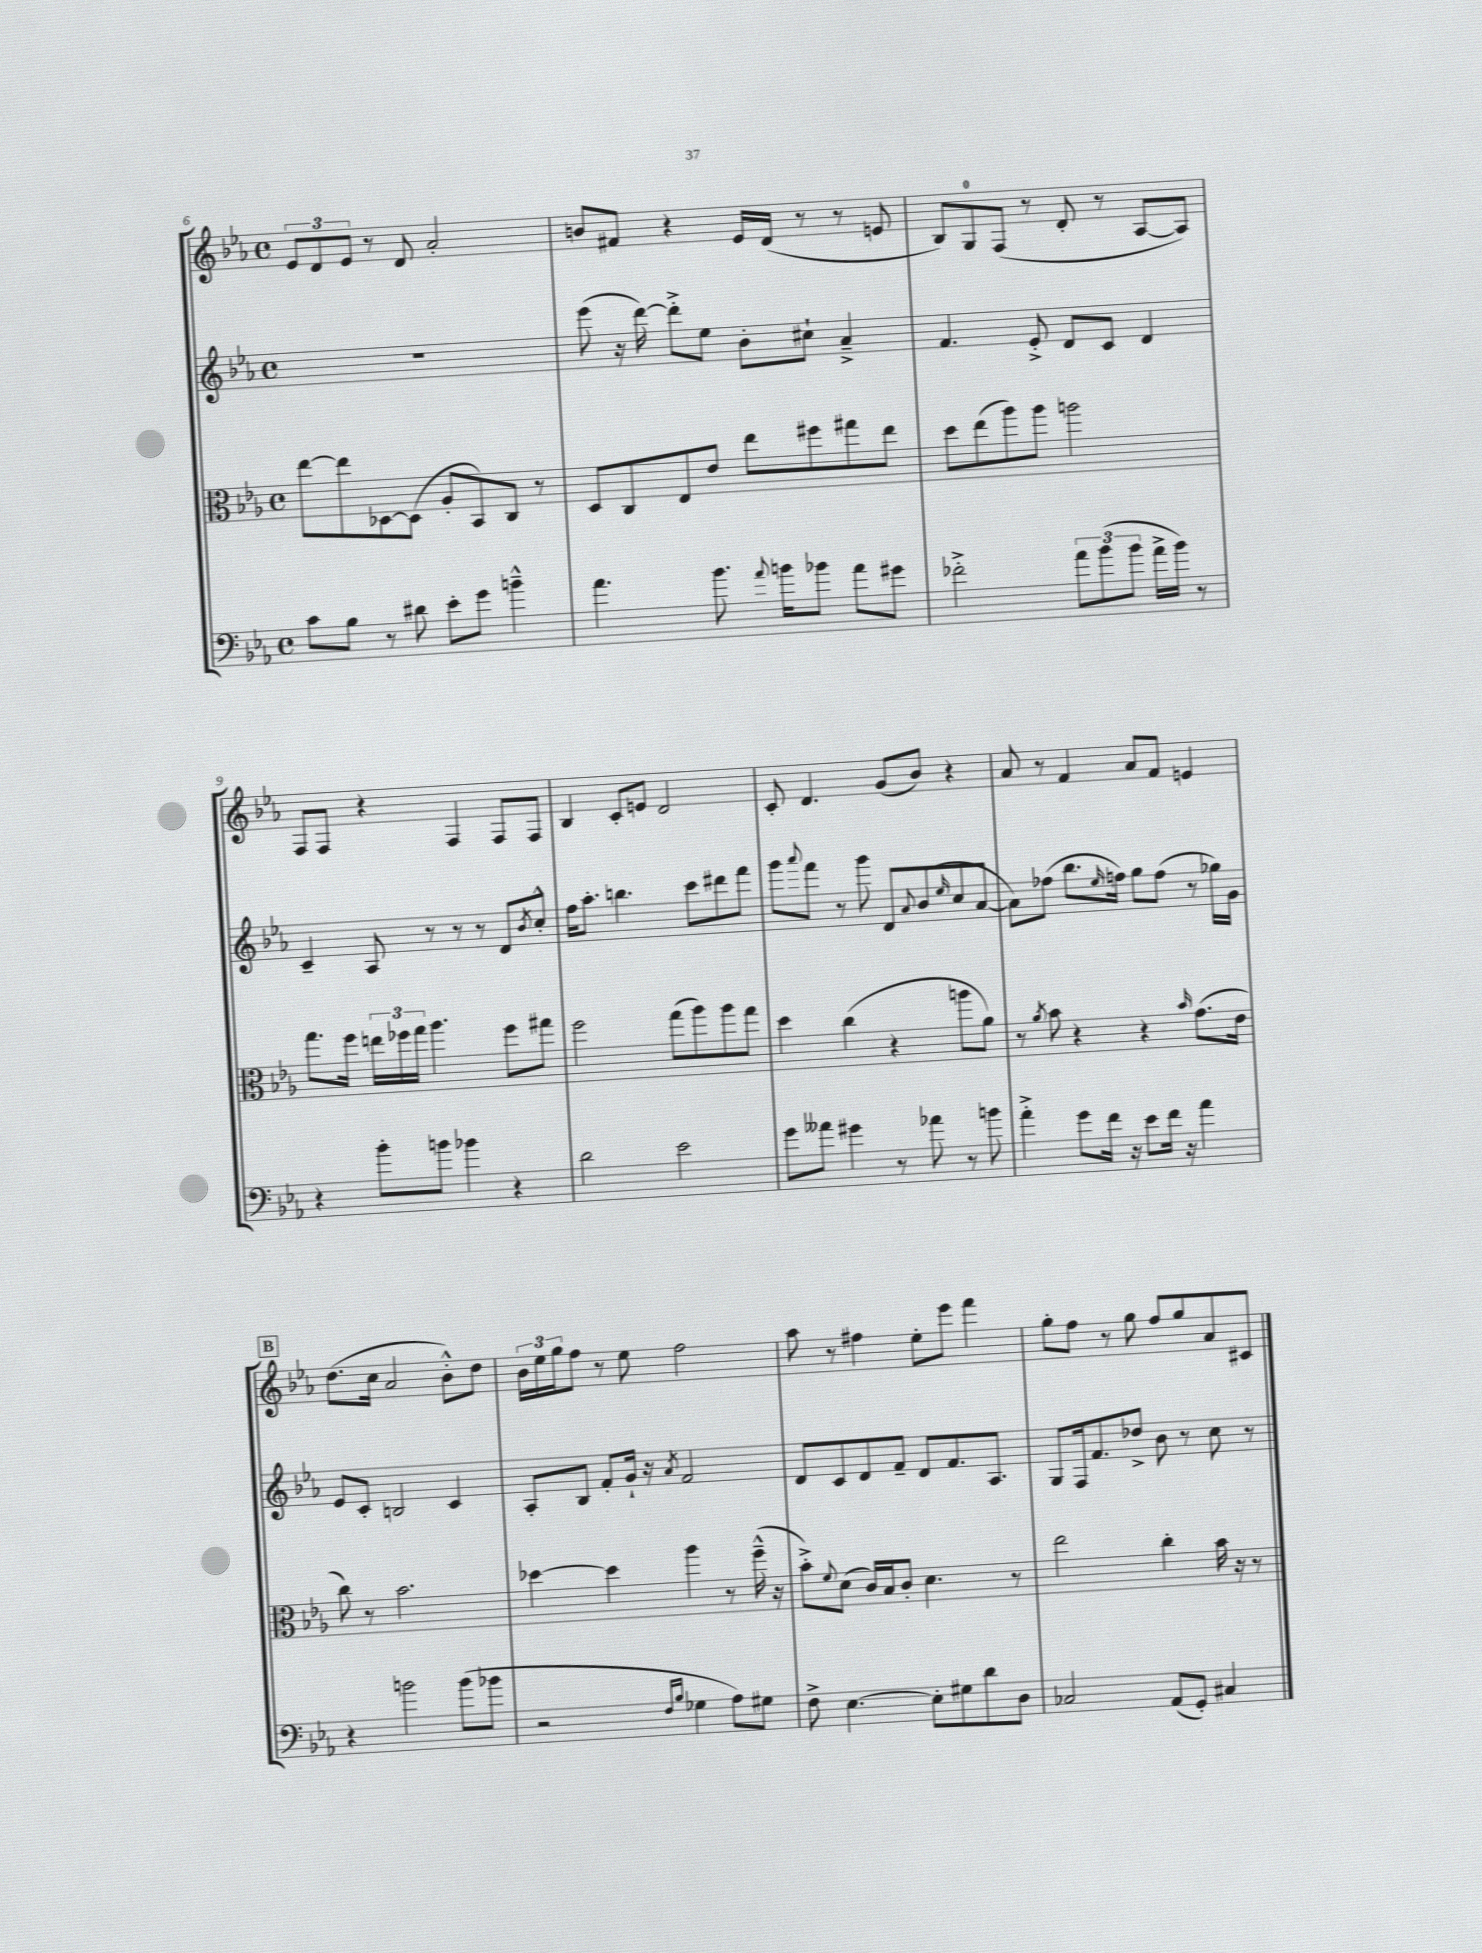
<<
\new StaffGroup <<
\new Staff = "s0" {
    \clef treble \key ees \major \defaultTimeSignature \time 4/4
    \tuplet 3/2 { ees'8 d'8 ees'8 } r8 d'8 aes'2-. |
    b'8 fis'8 r4 ees'16 d'16( r8 r8 e'8 |
    bes8) g8-0 f8( r8 d'8-. r8 aes8~ aes8) |
    f8 f8 r4 f4 f8 f8 |
    bes4 c'8-. e'8 d'2 |
    c'8-. d'4. g'8( bes'8) r4 |
    aes'8 r8 f'4 aes'8 f'8 e'4 |
    \mark \markup { \box "B" } d''8.( c''16 aes'2 bes'8-.-^) d''8 |
    \tuplet 3/2 { bes'16 ees''16 g''16 } f''8 r8 ees''8 f''2 |
    aes''8 r8 fis''4 ees''8-. ees'''8 f'''4 |
    g''8-. f''8 r8 g''8 f''8 g''8 aes'8 cis'8 \bar "|." |
}
\new Staff = "s1" {
    \clef treble \key ees \major \defaultTimeSignature \time 4/4
    R1 |
    ees'''8( r16 d'''16~) d'''8-.-> ees''8 bes'8-. cis''8-! aes'4---> |
    f'4. ees'8-.-> d'8 c'8 d'4 |
    c'4-- aes8 r8 r8 r8 d'8 \acciaccatura { bes'8 } c''8-.-^ |
    f''16 aes''8.-. b''4. c'''8 dis'''8 f'''8 |
    g'''8 \appoggiatura { aes'''8 } f'''8 r8 g'''8 d'8 \appoggiatura { aes'8 } bes'8( \grace { ees''16 } c''8 aes'8~ |
    aes'8) fes''8( bes''8. \grace { ees''16 } f''16) g''8 f''8( r8 ges''16) g'16 |
    \mark \markup { \box "B" } ees'8 c'8-. b2 c'4 |
    aes8-. bes8 f'8-. g'16-! r16 \acciaccatura { aes'8 } f'2 |
    d'8 c'8 d'8 f'8-- d'8 f'8. aes8. |
    g8 f16 f'8. des''8-> bes'8 r8 c''8 r8 \bar "|." |
}
\new Staff = "s2" {
    \clef alto \key ees \major \defaultTimeSignature \time 4/4
    ees''8~ ees''8 des8~ des8( aes8-. bes,8) c8 r8 |
    d8 c8 ees8 ees'8 ees''8 fis''8 gis''8 ees''8 |
    d''8 ees''8( aes''8) aes''8 a''2 |
    g''8. f''16 \tuplet 3/2 { e''16 fes''16 g''16 } aes''4. fes''8 gis''8 |
    f''2 g''8( aes''8) aes''8 g''8 |
    d''4 c''4( r4 a''8 aes'8) |
    r8 \acciaccatura { aes'8 } bes'8 r4 r4 \grace { bes'16 } g'8.( ees'16 |
    \mark \markup { \box "B" } c''8) r8 bes'2. |
    des''4~ des''4 aes''4 r8 f''16---^( r16 |
    bes'8-.->) \appoggiatura { f'8 } d'8( c'16) bes16 c'8-. d'4. r8 |
    ees''2 c''4-. bes'16 r16 r8 \bar "|." |
}
\new Staff = "s3" {
    \clef bass \key ees \major \defaultTimeSignature \time 4/4
    c'8 bes8 r8 dis'8 ees'8-. g'8 b'4---^ |
    aes'4. bes'8. \appoggiatura { aes'8 } b'16 bes'8 aes'8 gis'8 |
    fes'2-.-> \tuplet 3/2 { aes'8 bes'8( bes'8 } aes'16-> bes'16) r8 |
    r4 bes'8-. b'8 bes'4 r4 |
    d'2 ees'2 |
    g'8 aeses'8 gis'4 r8 aes'8 r8 b'8 |
    aes'4-.-> g'8 f'16 r16 ees'8 f'16 r16 aes'4 |
    \mark \markup { \box "B" } r4 b'2 b'8( bes'8 |
    r2 \grace { f16 bes16 } ges4 aes8) gis8 |
    f8-> ees4.~ ees8-. gis8 d'8 d8 |
    ces2 aes,8( g,8-.) cis4 \bar "|." |
}
>>
>>
\layout { \context { \Score currentBarNumber = #6 } }
